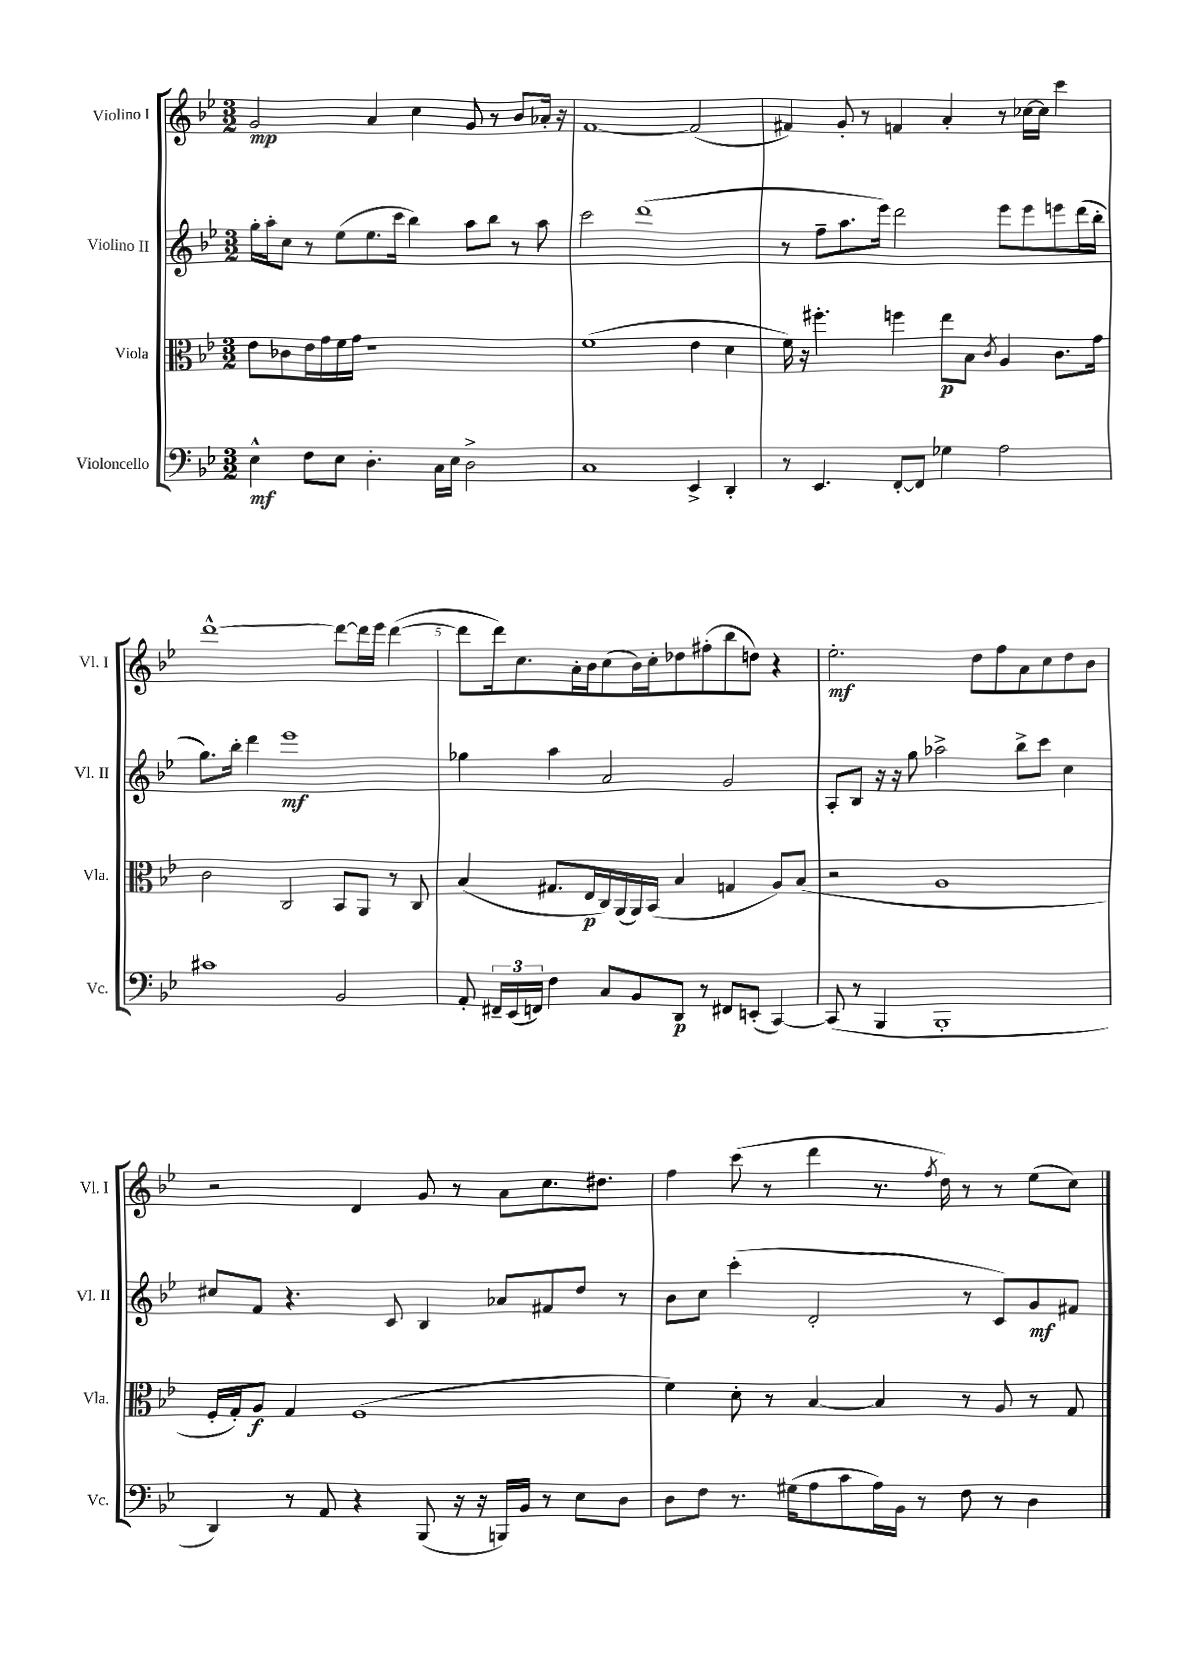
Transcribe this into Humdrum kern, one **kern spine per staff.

**kern	**kern	**kern	**kern
*staff4	*staff3	*staff2	*staff1
*clefF4	*clefC3	*clefG2	*clefG2
*k[b-e-]	*k[b-e-]	*k[b-e-]	*k[b-e-]
*M3/2	*M3/2	*M3/2	*M3/2
4E-^^	8e-	16gg'	2g
.	.	16aa'	.
.	8c-	8cc	.
8F	16e-	8r	.
.	16g	.	.
8E-	16f	(8ee-	.
.	16g	.	.
4.D'	1r	8.ee-	4a
.	.	16ccc	.
.	.	4bb-)	4cc
16C	.	.	.
16E-	.	.	.
2D^	.	8aa	8g
.	.	8bb-	8r
.	.	8r	8b-
.	.	8aa	16a-'
.	.	.	16r
=	=	=	=
1C	(1f	2ccc	[1f
.	.	(1ddd	.
4EE-^	4e-	.	(2f]
4DD'	4d	.	.
=	=	=	=
8r	16f)	8r	4f#)
.	16r	.	.
4.EE-	4.ff#'	8ff~	.
.	.	8.aa	8g'
.	.	.	8r
.	.	16eee-)	.
[8FF'	4ff	2ddd	4f
8FF]	.	.	.
4G-	8ee-	.	4a'
.	8B-	.	.
.	8qc	.	.
2A	4A	8eee-	8r
.	.	8eee-	[16cc-
.	.	.	16cc-]
.	8.c	8eee	4ccc
.	.	(16ddd	.
.	16g	16bb-'	.
=	=	=	=
1c#	2c	8.gg)	[1ddd^^
.	.	16bb-'	.
.	.	4ddd	.
.	2C	1eee-	.
2BB-	8BB-	.	8ddd_
.	8AA	.	16ddd]
.	.	.	16eee-
.	8r	.	([4ddd
.	8C	.	.
=	=	=	=
8AA'	(4B-	4gg-	8ddd]
24FF#~	.	.	16ddd)
(24EE-	.	.	.
.	.	.	8.cc
24FF)	.	.	.
4F	8.G#	4aa	.
.	.	.	16a'
.	16E-	.	16b-
8C	16C)	2a	(8cc
.	(16AA	.	.
8BB-	16AA)	.	16b-)
.	(16BB-	.	16cc'
8DD	4B-	.	8dd-
8r	.	.	(8ff#'
8FF#	4G	2g	8bb-
(8EE'	.	.	8dd)
[4CC)	8A)	.	4r
.	(8B-	.	.
=	=	=	=
(8CC]	2r	8A'	2.ee-'
8r	.	8B-	.
4BBB-	.	16r	.
.	.	16r	.
.	.	8gg	.
1BBB-'	1A	2aa-^	.
.	.	.	8dd
.	.	.	8ff
.	.	8bb-^	8a
.	.	8ccc	8cc
.	.	4cc	8dd
.	.	.	8b-
=	=	=	=
4DD)	16F'	8cc#	2r
.	16G')	.	.
.	8A	8f	.
8r	4G	4.r	.
8AA	.	.	.
4r	(1F	.	4d
.	.	8c	.
(8BBB-	.	4B-	8g
16r	.	.	8r
16r	.	.	.
16BBB)	.	8a-	8a
16BB-	.	.	.
8r	.	8f#	8.cc
8E-	.	8dd	.
.	.	.	8.dd#
8D	.	8r	.
=	=	=	=
8D	4f)	8b-	4ff
8F	.	8cc	.
8.r	8d'	(4ccc'	(8ccc
.	8r	.	8r
(16G#	.	.	.
8A	[4B-	2d'	4ddd
8c	.	.	.
16A)	4B-]	.	8.r
16BB-	.	.	.
8r	.	.	.
.	.	.	8qff
.	.	.	16dd)
8F	8r	8r	8r
8r	8A	8c)	8r
4D	8r	8g	(8ee-
.	8G	8f#	8cc)
==	==	==	==
*-	*-	*-	*-
